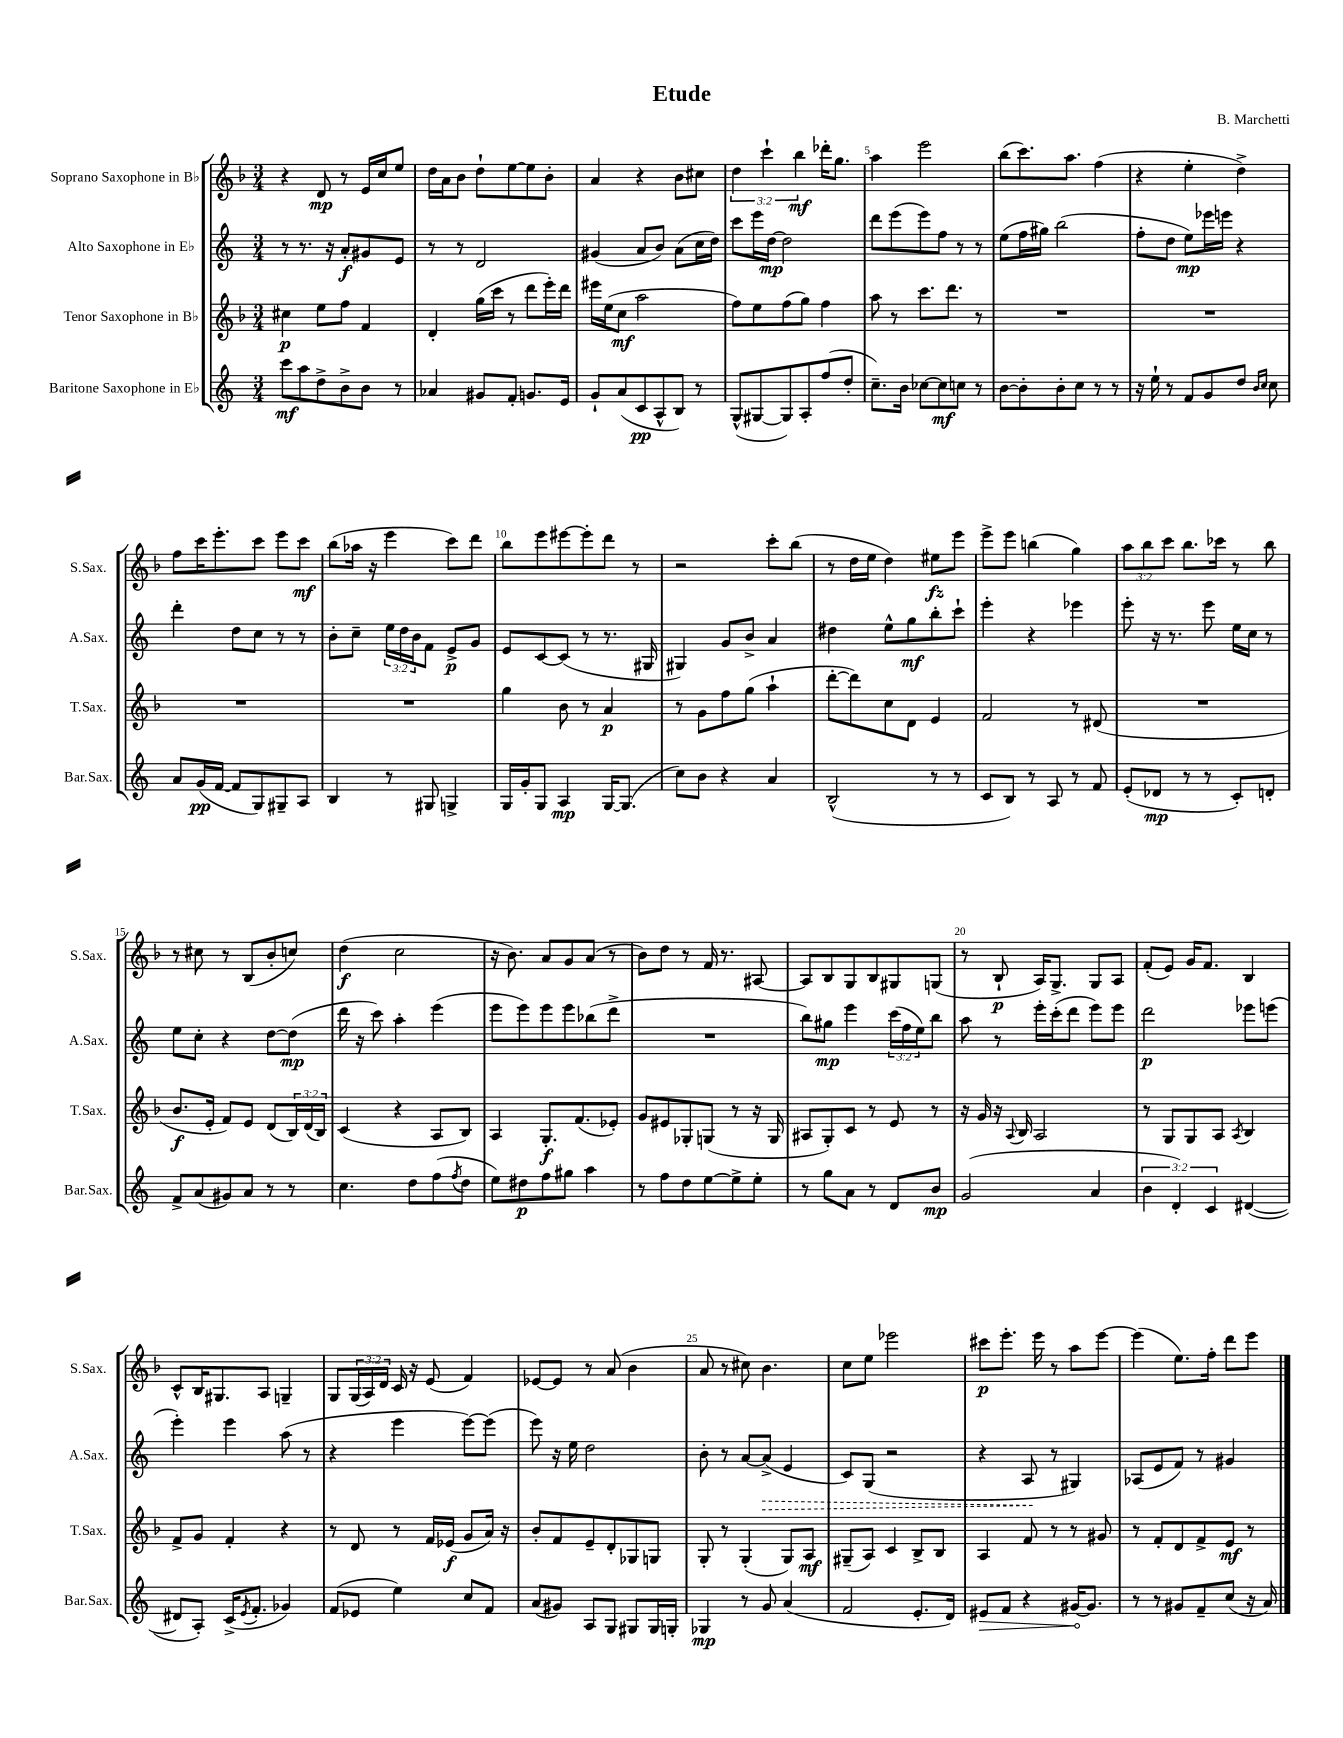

**kern	**dynam	**kern	**dynam	**kern	**dynam	**kern	**dynam
*part4	*part4	*part3	*part3	*part2	*part2	*part1	*part1
*staff4	*staff4	*staff3	*staff3	*staff2	*staff2	*staff1	*staff1
*I"Baritone Saxophone in E♭	*	*I"Tenor Saxophone in B♭	*	*I"Alto Saxophone in E♭	*	*I"Soprano Saxophone in B♭	*
*I'Bar.Sax.	*	*I'T.Sax.	*	*I'A.Sax.	*	*I'S.Sax.	*
*clefG2	*	*clefG2	*	*clefG2	*	*clefG2	*
*k[]	*	*k[b-]	*	*k[]	*	*k[b-]	*
*M3/4	*	*M3/4	*	*M3/4	*	*M3/4	*
=1	=1	=1	=1	=1	=1	=1	=1
8ccc\L	mf	4cc#X\	p	8r	.	4r	.
8aa\	.	.	.	8.r	.	.	.
8dd^\	.	8ee\L	.	.	.	8d/	mp
.	.	.	.	16r	.	.	.
8b^\	.	8ff\J	.	8a'/L	f	8r	.
8b\J	.	4f/	.	8g#X/	.	16e/LL	.
.	.	.	.	.	.	16cc/J	.
8r	.	.	.	8e/J	.	8ee/J	.
=2	=2	=2	=2	=2	=2	=2	=2
4a-X/	.	4d'/	.	8r	.	16dd\LL	.
.	.	.	.	.	.	16a\J	.
.	.	.	.	8r	.	8b-\J	.
8g#X/L	.	(16gg\LL	.	2d/	.	8dd`\L	.
.	.	16ccc\JJ	.	.	.	.	.
8f'/J	.	8r	.	.	.	[8ee\	.
8.gn/L	.	8ddd\L	.	.	.	8ee\]	.
.	.	16eee'\L)	.	.	.	8b-'\J	.
16e/Jk	.	16ddd\JJ	.	.	.	.	.
=3	=3	=3	=3	=3	=3	=3	=3
8g`/L	.	16eee#X\LL	.	(4g#X/	.	4a/	.
.	.	(16ee\J	.	.	.	.	.
(8a/	.	8cc\J	mf	.	.	.	.
8c/	pp	2aa\	.	8a/L	.	4r	.
8A^^/	.	.	.	8b/J)	.	.	.
8B/J)	.	.	.	(8a\L	.	8b-\L	.
8r	.	.	.	16cc\L	.	8cc#X\J	.
.	.	.	.	16dd\JJ)	.	.	.
=4	=4	=4	=4	=4	=4	=4	=4
(8G^^/L	.	8ff\L)	.	8ccc\L	.	6dd\	.
[8G#X/	.	8ee\	.	16eee\L	.	.	.
.	.	.	.	.	.	6ccc`\	.
.	.	.	.	[16dd\JJ	mp	.	.
8G#/])	.	(8ff\	.	2dd\]	.	.	.
.	.	.	.	.	.	6bb-\	mf
8A'/	.	8gg\J)	.	.	.	.	.
(8ff/	.	4ff\	.	.	.	16ddd-X'\KL	.
.	.	.	.	.	.	8.gg\J	.
8dd'/J	.	.	.	.	.	.	.
=5	=5	=5	=5	=5	=5	=5	=5
8.cc~\L)	.	8aa\	.	8ddd\L	.	4aa\	.
.	.	8r	.	(8eee\	.	.	.
16b\Jk	.	.	.	.	.	.	.
[8cc-X\L	.	8.ccc\L	.	8eee\)	.	2eee\	.
8cc-\]	mf	.	.	8ff\J	.	.	.
.	.	8.ddd\J	.	.	.	.	.
8ccn\J	.	.	.	8r	.	.	.
8r	.	8r	.	8r	.	.	.
=6	=6	=6	=6	=6	=6	=6	=6
[8b\L	.	2.r	.	(8ee\L	.	(8bb-\L	.
8b'\]	.	.	.	16ff\L	.	8.ccc\)	.
.	.	.	.	16gg#X\JJ)	.	.	.
8b'\	.	.	.	(2bb\	.	.	.
.	.	.	.	.	.	8.aa\J	.
8cc\J	.	.	.	.	.	.	.
8r	.	.	.	.	.	(4ff\	.
8r	.	.	.	.	.	.	.
=7	=7	=7	=7	=7	=7	=7	=7
16r	.	2.r	.	8ff'\L	.	4r	.
16ee`\	.	.	.	.	.	.	.
8r	.	.	.	8dd\J	.	.	.
8f/L	.	.	.	8ee\L)	mp	4ee'\	.
8g/	.	.	.	16eee-X\L	.	.	.
.	.	.	.	16eeen\JJ	.	.	.
8dd/J	.	.	.	4r	.	4dd^\)	.
16qqb/LL	.	.	.	.	.	.	.
16qqcc/JJ	.	.	.	.	.	.	.
8cc\	.	.	.	.	.	.	.
!!LO:LB:g=z
=8	=8	=8	=8	=8	=8	=8	=8
8a/L	.	2.r	.	4ddd'\	.	8ff\L	.
(16g/L	pp	.	.	.	.	16ccc\K	.
[16f/JJ	.	.	.	.	.	8.eee'\	.
8f/L]	.	.	.	8dd\L	.	.	.
8G/)	.	.	.	8cc\J	.	8ccc\J	.
8G#X~/	.	.	.	8r	.	8eee\L	.
8A/J	.	.	.	8r	.	8ccc\J	mf
=9	=9	=9	=9	=9	=9	=9	=9
4B/	.	2.r	.	8b'\L	.	(8bb-\L	.
.	.	.	.	8cc~\J	.	16aa-X\Jk	.
.	.	.	.	.	.	16r	.
8r	.	.	.	24ee\LL	.	4eee\	.
.	.	.	.	24dd\	.	.	.
.	.	.	.	24b\J	.	.	.
8G#X/	.	.	.	8f\J	.	.	.
4Gn^/	.	.	.	8e^/L	p	8ccc\L)	.
.	.	.	.	8g/J	.	8ddd\J	.
=10	=10	=10	=10	=10	=10	=10	=10
16G/LL	.	4gg\	.	8e/L	.	8bb-\L	.
16g'/J	.	.	.	.	.	.	.
8G/J	.	.	.	[8c/	.	8eee\	.
4A/	mp	8b-\	.	(8c/J]	.	[8eee#X\	.
.	.	8r	.	8r	.	8eee#'\]	.
[16G/KL	.	4a/	p	8.r	.	8ddd\J	.
(8.G/J]	.	.	.	.	.	.	.
.	.	.	.	.	.	8r	.
.	.	.	.	16G#X/	.	.	.
=11	=11	=11	=11	=11	=11	=11	=11
8cc\L)	.	8r	.	4G#X/)	.	2r	.
8b\J	.	8g\L	.	.	.	.	.
4r	.	8ff\	.	8g/L	.	.	.
.	.	(8gg\J	.	8b^/J	.	.	.
4a/	.	4aa`\	.	4a/	.	8ccc'\L	.
.	.	.	.	.	.	(8bb-\J	.
=12	=12	=12	=12	=12	=12	=12	=12
(2B^^/	.	[8ddd'\L	.	4dd#X\	.	8r	.
.	.	8ddd\])	.	.	.	16dd\LL	.
.	.	.	.	.	.	16ee\JJ	.
.	.	8cc\	.	8ee^^\L	.	4dd\)	.
.	.	8d\J	.	8gg\	mf	.	.
8r	.	4e/	.	8bb'\	.	8ee#X\L	fz
8r	.	.	.	8ccc`\J	.	8eee\J	.
=13	=13	=13	=13	=13	=13	=13	=13
8c/L	.	2f/	.	4eee'\	.	8eee^\L	.
8B/J)	.	.	.	.	.	8eee\J	.
8r	.	.	.	4r	.	(4bbn\	.
8A/	.	.	.	.	.	.	.
8r	.	8r	.	4eee-X\	.	4gg\)	.
8f/	.	(8d#X/	.	.	.	.	.
=14	=14	=14	=14	=14	=14	=14	=14
(8e'/L	.	2.r	.	8eee'\	.	12aa\L	.
.	.	.	.	.	.	12bb-\	.
8d-X/J	mp	.	.	16r	.	.	.
.	.	.	.	.	.	12ccc\J	.
.	.	.	.	8.r	.	.	.
8r	.	.	.	.	.	8.bb-\L	.
8r	.	.	.	8eee\	.	.	.
.	.	.	.	.	.	16ccc-X\Jk	.
8c'/L)	.	.	.	16ee\LL	.	8r	.
.	.	.	.	16cc\JJ	.	.	.
8dn'/J	.	.	.	8r	.	8bb-\	.
!!LO:LB:g=z
=15	=15	=15	=15	=15	=15	=15	=15
8f^/L	.	8.b-/L	f	8ee\L	.	8r	.
(8a/	.	.	.	8cc'\J	.	8cc#X\	.
.	.	16e'/Jk	.	.	.	.	.
8g#X/)	.	8f/L)	.	4r	.	8r	.
8a/J	.	8e/J	.	.	.	(8B-/L	.
8r	.	(8d/L	.	[8dd\L	.	8b-'/	.
8r	.	24B-/L)	.	(8dd\J]	mp	8ccn/J)	.
.	.	(24d/	.	.	.	.	.
.	.	24B-/JJ)	.	.	.	.	.
=16	=16	=16	=16	=16	=16	=16	=16
4.cc\	.	(4c/	.	16ddd\	.	(4dd\	f
.	.	.	.	16r	.	.	.
.	.	.	.	8ccc\)	.	.	.
.	.	4r	.	4aa'\	.	2cc\	.
8dd\L	.	.	.	.	.	.	.
(8ff\	.	8A/L	.	(4eee\	.	.	.
8qff/	.	.	.	.	.	.	.
8dd\J	.	8B-/J)	.	.	.	.	.
=17	=17	=17	=17	=17	=17	=17	=17
8ee\L)	.	4A/	.	8eee\L	.	16r	.
.	.	.	.	.	.	8.b-\)	.
8dd#X\	p	.	.	8eee\)	.	.	.
8ff\	.	8.G'/L	f	8eee\	.	8a/L	.
8gg#X\J	.	.	.	8eee\	.	8g/	.
.	.	(8.f/	.	.	.	.	.
4aa\	.	.	.	(8bb-X\	.	(8a/J	.
.	.	8e-X'/J)	.	8ddd^\J	.	8r	.
=18	=18	=18	=18	=18	=18	=18	=18
8r	.	8g/L	.	2.r	.	8b-\L)	.
8ff\L	.	8e#X/	.	.	.	8dd\J	.
8dd\	.	8G-X'/	.	.	.	8r	.
[8ee\	.	(8Gn/J	.	.	.	16f/	.
.	.	.	.	.	.	8.r	.
8ee^\]	.	8r	.	.	.	.	.
8ee'\J	.	16r	.	.	.	[8A#X/	.
.	.	16G/	.	.	.	.	.
=19	=19	=19	=19	=19	=19	=19	=19
8r	.	8A#X/L	.	8bb\L)	.	8A#/L]	.
8gg\L	.	8G'/)	.	8gg#X\J	mp	8B-/	.
8a\J	.	8c/J	.	4eee\	.	8G/	.
8r	.	8r	.	.	.	8B-/	.
8d/L	.	8e/	.	(24ccc\LL	.	8G#X/	.
.	.	.	.	24ff\	.	.	.
.	.	.	.	24ee\J)	.	.	.
8b/J	mp	8r	.	8bb\J	.	(8Gn/J	.
=20	=20	=20	=20	=20	=20	=20	=20
(2g/	.	16r	.	8aa\	.	8r	.
.	.	16g/	.	.	.	.	.
.	.	16r	.	8r	.	8B-`/	p
.	.	8qqA/	.	.	.	.	.
.	.	16B-/	.	.	.	.	.
.	.	2A/	.	16eee'\LL	.	16A/KL)	.
.	.	.	.	(16ccc'\J	.	8.G^/J	.
.	.	.	.	8ddd\J	.	.	.
4a/	.	.	.	8eee\L)	.	8G/L	.
.	.	.	.	8eee\J	.	8A/J	.
=21	=21	=21	=21	=21	=21	=21	=21
6b\	.	8r	.	2ddd\	p	(8f'/L	.
.	.	8G/L	.	.	.	8e/J)	.
6d'/)	.	.	.	.	.	.	.
.	.	8G/	.	.	.	16g/KL	.
.	.	.	.	.	.	8.f/J	.
6c/	.	.	.	.	.	.	.
.	.	8A/J	.	.	.	.	.
.	.	8qA/	.	.	.	.	.
([4d#X/	.	4B-/	.	8eee-X\L	.	4B-/	.
.	.	.	.	(8eeen\J	.	.	.
!!LO:LB:g=z
=22	=22	=22	=22	=22	=22	=22	=22
8d#X/L]	.	8f^/L	.	4eee'\)	.	8c^^/L	.
8A'/J)	.	8g/J	.	.	.	16B-/K	.
.	.	.	.	.	.	8.G#X/	.
(16c^/KL	.	4f'/	.	4eee\	.	.	.
8qe/	.	.	.	.	.	.	.
8.f'/J	.	.	.	.	.	.	.
.	.	.	.	.	.	8A/J	.
4g-X/)	.	4r	.	(8aa\	.	4Gn~/	.
.	.	.	.	8r	.	.	.
=23	=23	=23	=23	=23	=23	=23	=23
(8f/L	.	8r	.	4r	.	8G/L	.
8e-X/J	.	8d/	.	.	.	(24G/L	.
.	.	.	.	.	.	24A/)	.
.	.	.	.	.	.	24d/JJ	.
4ee\)	.	8r	.	4eee\	.	16c/	.
.	.	.	.	.	.	16r	.
.	.	16f/LL	.	.	.	(8e/	.
.	.	(16e-X/JJ	f	.	.	.	.
8cc/L	.	8g/L	.	[8eee\L)	.	4f/)	.
8f/J	.	16a/Jk)	.	(8eee\J]	.	.	.
.	.	16r	.	.	.	.	.
=24	=24	=24	=24	=24	=24	=24	=24
(8a/L	.	8b-'/L	.	8eee\)	.	[8e-X/L	.
8g#X/J)	.	8f/	.	16r	.	8e-/J]	.
.	.	.	.	16ee\	.	.	.
8A/L	.	8e~/	.	2dd\	.	8r	.
8G/J	.	8d'/	.	.	.	(8a/	.
8G#X/L	.	8G-X/	.	.	.	4b-\	.
16G#/L	.	8Gn/J	.	.	.	.	.
16Gn'/JJ	.	.	.	.	.	.	.
=25	=25	=25	=25	=25	=25	=25	=25
4G-X/	mp	8G'/	.	8b'\	.	8a/	.
.	.	8r	.	8r	.	8r	.
8r	.	(4G'/	.	[8a/L	.	8cc#X\)	.
!	!	!	!	!	!LO:HP:b	!	!
8g/	.	.	.	(8a^/J]	>	4.b-\	.
(4a/	.	8G/L)	.	4e/	.	.	.
.	.	8A/J	mf	.	.	.	.
=26	=26	=26	=26	=26	=26	=26	=26
2f/	.	(8G#X~/L	.	8c/L)	.	8cc\L	.
.	.	8A/J)	.	(8G/J	.	8ee\J	.
.	.	4c/	.	2r	.	2eee-X\	.
8.e'/L	.	8B-^/L	.	.	.	.	.
.	.	8B-/J	.	.	.	.	.
16d/Jk)	.	.	.	.	.	.	.
=27	=27	=27	=27	=27	=27	=27	=27
!	!LO:HP:b	!	!	!	!	!	!
8e#X/L	>	4A/	.	4r	.	8ccc#X\L	p
8f/J	.	.	.	.	.	8.eee'\J	.
4r	.	8f/	.	8A/	.	.	.
.	.	.	.	.	.	16eee\	.
.	.	8r	.	8r	]	8r	.
[16g#X/KL	.	8r	.	4G#X/)	.	8aa\L	.
8.g#/J]	]	.	.	.	.	.	.
.	.	8g#X/	.	.	.	[8eee\J	.
=28	=28	=28	=28	=28	=28	=28	=28
8r	.	8r	.	(8A-X/L	.	(4eee\]	.
8r	.	8f'/L	.	8e/	.	.	.
8g#X/L	.	8d/	.	8f/J)	.	8.ee\L)	.
8f~/	.	8f^/	.	8r	.	.	.
.	.	.	.	.	.	16ff'\Jk	.
(8cc/J	.	8e/J	mf	4g#X/	.	8ddd\L	.
16r	.	8r	.	.	.	8eee\J	.
16a/)	.	.	.	.	.	.	.
==	==	==	==	==	==	==	==
*-	*-	*-	*-	*-	*-	*-	*-
